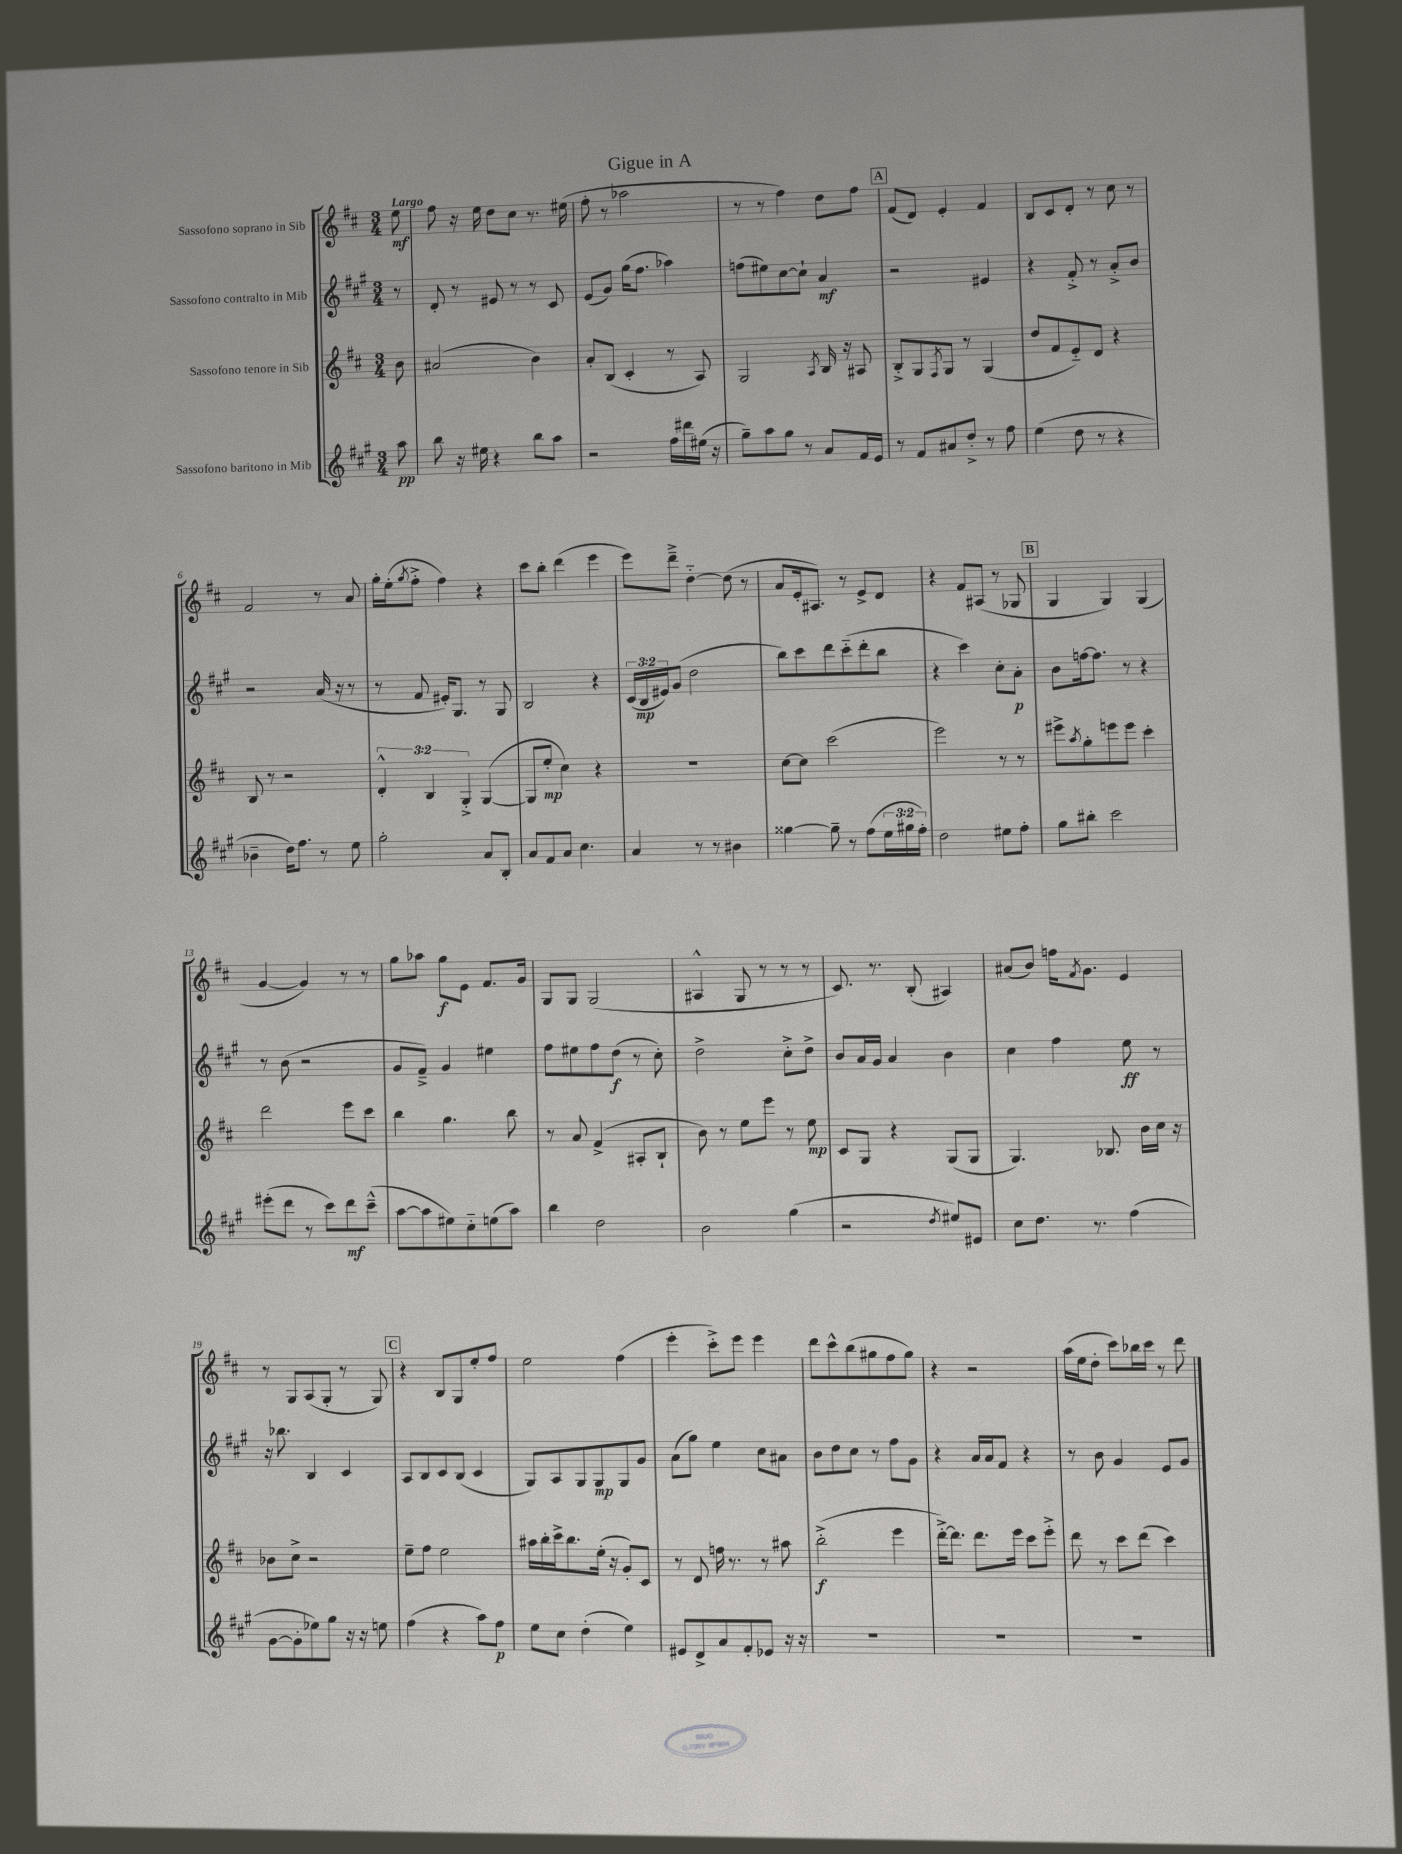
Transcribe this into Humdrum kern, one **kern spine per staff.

**kern	**kern	**kern	**kern
*staff4	*staff3	*staff2	*staff1
*clefG2	*clefG2	*clefG2	*clefG2
*k[f#c#g#]	*k[f#c#]	*k[f#c#g#]	*k[f#c#]
*M3/4	*M3/4	*M3/4	*M3/4
8aa\	8b\	8r	8ee\
=	=	=	=
8bb\	(2a#/	8d'/	8ff#\
16r	.	8r	16r
16ee#\	.	.	16ee\
4r	.	8e#/	8dd\L
.	.	8r	8cc#\J
8bb\L	4b\)	8r	8.r
8aa\J	.	8c#/	.
.	.	.	(16ee#\
=	=	=	=
2r	8a'/L	(8e/L	8ff#'\
.	(8B/J	8g#/J)	8r
.	4c#'/	(16gg#\LK	2aa-\
.	.	8.ff#\J	.
16ff#\LL	8r	4aa-\)	.
16ddd#\	.	.	.
(16ee#\JJ	8A/)	.	.
16r	.	.	.
=	=	=	=
8gg#~\L)	2G/	(8ff\L	8r
8aa\	.	8ee#\)	8r
8gg#\J	.	[8cc#\	4ff#\)
8r	.	8cc#`\]J	.
.	8qA/	.	.
8a/L	16B/	4a/	8dd\L
.	16r	.	.
16f#/L	8A#/	.	8ff#\J
16e/JJ	.	.	.
=	=	=	=
8r	8B'^/L	2r	(8f#/L
8f#/L	8G/	.	8d/J)
.	8qF#/	.	.
8a#/	8G/J	.	4e'/
8dd'^/J	8r	.	.
8r	(4G/	4e#/	4f#/
8ff#\	.	.	.
=	=	=	=
(4ee\	8dd/L	4r	8B/L
.	8f#/	.	8c#/
8dd\	8e'~/)	8f#'^/	8d'/J
8r	8d/J	8r	8r
4r	4r	8a'^/L	8cc#\
.	.	8b/J	8r
=	=	=	=
4b-~\	8B/	2r	2f#/
.	8r	.	.
16dd\LK)	2r	.	.
8.ff#\J	.	.	.
8r	.	(16a/	8r
.	.	16r	.
8ee\	.	8r	8a/
=	=	=	=
2gg#'\	6d'^^/	8r	16gg'\LL
.	.	.	(16ee'\J
.	.	.	8qgg/
.	.	8f#/	8ff#'^\J
.	6B/	.	.
.	.	16e#'/LK)	4ff#\)
.	.	8.G#/J	.
.	6G'^/	.	.
8a/L	([4G/	8r	4r
8B'/J	.	8G#/	.
=	=	=	=
8a/L	8G/]L	2B/	8ccc#\L
8f#/	8ee'/J	.	8bb'\J
8a/J	4cc#\)	.	(4ddd\
4.cc#\	.	.	.
.	4r	4r	4eee\
=	=	=	=
4a/	2.r	(24c#/LL	8eee\L)
.	.	24B/	.
.	.	24e#/J)	.
.	.	(8g#/J	8ddd~^\J
8r	.	2dd\	[4dd'~\
8r	.	.	.
4b#\	.	.	(8dd\]
.	.	.	8r
=	=	=	=
[4gg##\	[8cc#\L	8bb\L)	8a/L
.	8cc#\]J	8ccc#\	16e'/k
.	.	.	8.A#/J)
8gg##~\]	(2ccc#\	8ddd\	.
8r	.	(8ccc#'~\	8r
(8ff#\L	.	8ddd'\	8e^/L
24ee\L	.	8bb\J	8d/J
24gg#\	.	.	.
24ff#'\JJ)	.	.	.
=	=	=	=
2dd\	2eee\)	4r	4r
.	.	4ccc#\)	8f#/L
.	.	.	(8A#/J
8ee#\L	8r	8cc#'\L	8r
8ff#'\J	8r	8a'\J	8G-/
=	=	=	=
8gg#\L	8eee#^\L	8b\L	4G/
.	8qaa/	.	.
8bb#'\J	8gg'\	[16ff\k	.
.	.	8.ff\]J	.
2ccc#\	8eee\	.	4G/)
.	8eee\J	8r	.
.	4ccc#'\	4r	(4G/
=	=	=	=
(8eee#'\L	2ddd\	8r	[4g/
8ddd\J	.	(8b\	.
8r	.	2r	4g/])
8ccc#\L)	.	.	.
8ddd\	8eee\L	.	8r
(8ccc#~^^\J	8ccc#\J	.	8r
=	=	=	=
[8aa\L	4bb\	8g#/L	8gg\L
8aa\]	.	8f#~^/J)	8aa-\J
8ee#\)	4.gg\	4g#/	8gg\L
8cc#'~\	.	.	8e\J
(8ee\	.	4ee#\	8.f#/L
8aa\J)	8bb\	.	.
.	.	.	16g/Jk
=	=	=	=
4bb\	8r	8ff#\L	8G/L
.	8a/	8ee#\	8G/J
2dd\	(4f#^/	8ff#\	(2G/
.	.	(8dd\J	.
.	8A#'/L	8r	.
.	8B`/J	8cc#'\)	.
=	=	=	=
2b\	8b\)	2dd^\	4A#^^/
.	8r	.	.
.	8ee\L	.	8G/
.	8eee\J	.	8r
(4gg#\	8r	8cc#'^\L	8r
.	8ee\	8dd^\J	8r
=	=	=	=
2r	8c#/L	8b/L	8.c#/)
.	8G/J	16a/L	.
.	.	16g#/JJ	8.r
.	4r	4a/	.
.	.	.	(8B'/
8qdd/	.	.	.
8ee#/L)	(8G/L	4b\	4A#/)
8e#/J	8G/J	.	.
=	=	=	=
8cc#\L	4.G/)	4cc#\	(8a#/L
8.dd\J	.	.	8b/J)
.	.	4ff#\	16ff\LK
.	.	.	8qf#/
8.r	.	.	8.g\J
.	8.B-/	.	.
(4ff#\	.	8ee\	4e/
.	16b\LL	.	.
.	16cc#\JJ	8r	.
.	16r	.	.
=	=	=	=
[8g#\L	8b-\L	16r	8r
.	.	8.bb-\	.
8g#'\]	8cc#^\J	.	8G/L
8ee-\)	2r	4B/	(8A/
8gg#\J	.	.	8G'/J
16r	.	4c#/	8r
16r	.	.	.
8ee\	.	.	8G/)
=	=	=	=
(4ff#\	8ee~\L	8A/L	4r
.	8ff#\J	8B/	.
4r	2ee\	8c#/	8B/L
.	.	(8B/J	8G/
8aa\L)	.	4c#/	8ee'/
8ff#\J	.	.	8ff#/J
=	=	=	=
8ee\L	16aa#\LL	8G#/L)	2ee\
.	16bb'\	.	.
8cc#\J	16ccc#^\J	8A/	.
.	8.bb\	.	.
(4dd'\	.	8G#/	.
.	(16ee'\Jk	8G#/	.
.	16r	.	.
4ee\)	8g'/L)	8G#/	(4ff#\
.	8c#/J	8g#/J	.
=	=	=	=
8e#/L	8r	(8a\L	4eee'\
8d^/	8d/	8gg#\J)	.
8a/	16ff\	4ee\	8ccc#'^\L)
.	8.r	.	.
8f#'/	.	.	8eee\J
8e-/J	8r	8cc#\L	4eee\
16r	8aa#\	8a#\J	.
16r	.	.	.
=	=	=	=
2.r	(2bb'^\	8b\L	8ddd\L
.	.	8dd\	8ccc#^^\
.	.	8cc#\J	(8bb\
.	.	8r	8gg#\
.	4eee\	8ff#\L	8ff#\
.	.	8g#\J	8gg#\J)
=	=	=	=
2.r	[16ddd'^\LK)	4r	4r
.	8.ddd\]J	.	.
.	8.ddd\L	16a/LL	2r
.	.	16a/J	.
.	.	8f#/J	.
.	16eee\Jk	.	.
.	8ccc#\L	4r	.
.	8eee'^\J	.	.
=	=	=	=
2.r	8ddd\	8r	(16aa\LL
.	.	.	16ee\J
.	8r	8b\	8dd'\J
.	8ccc#\L	4g#/	8ccc#\L)
.	(8ddd\J	.	16bb-\L
.	.	.	16ccc#\JJ
.	4ccc#\)	8e/L	8r
.	.	8g#/J	8ddd\
==	==	==	==
*-	*-	*-	*-
